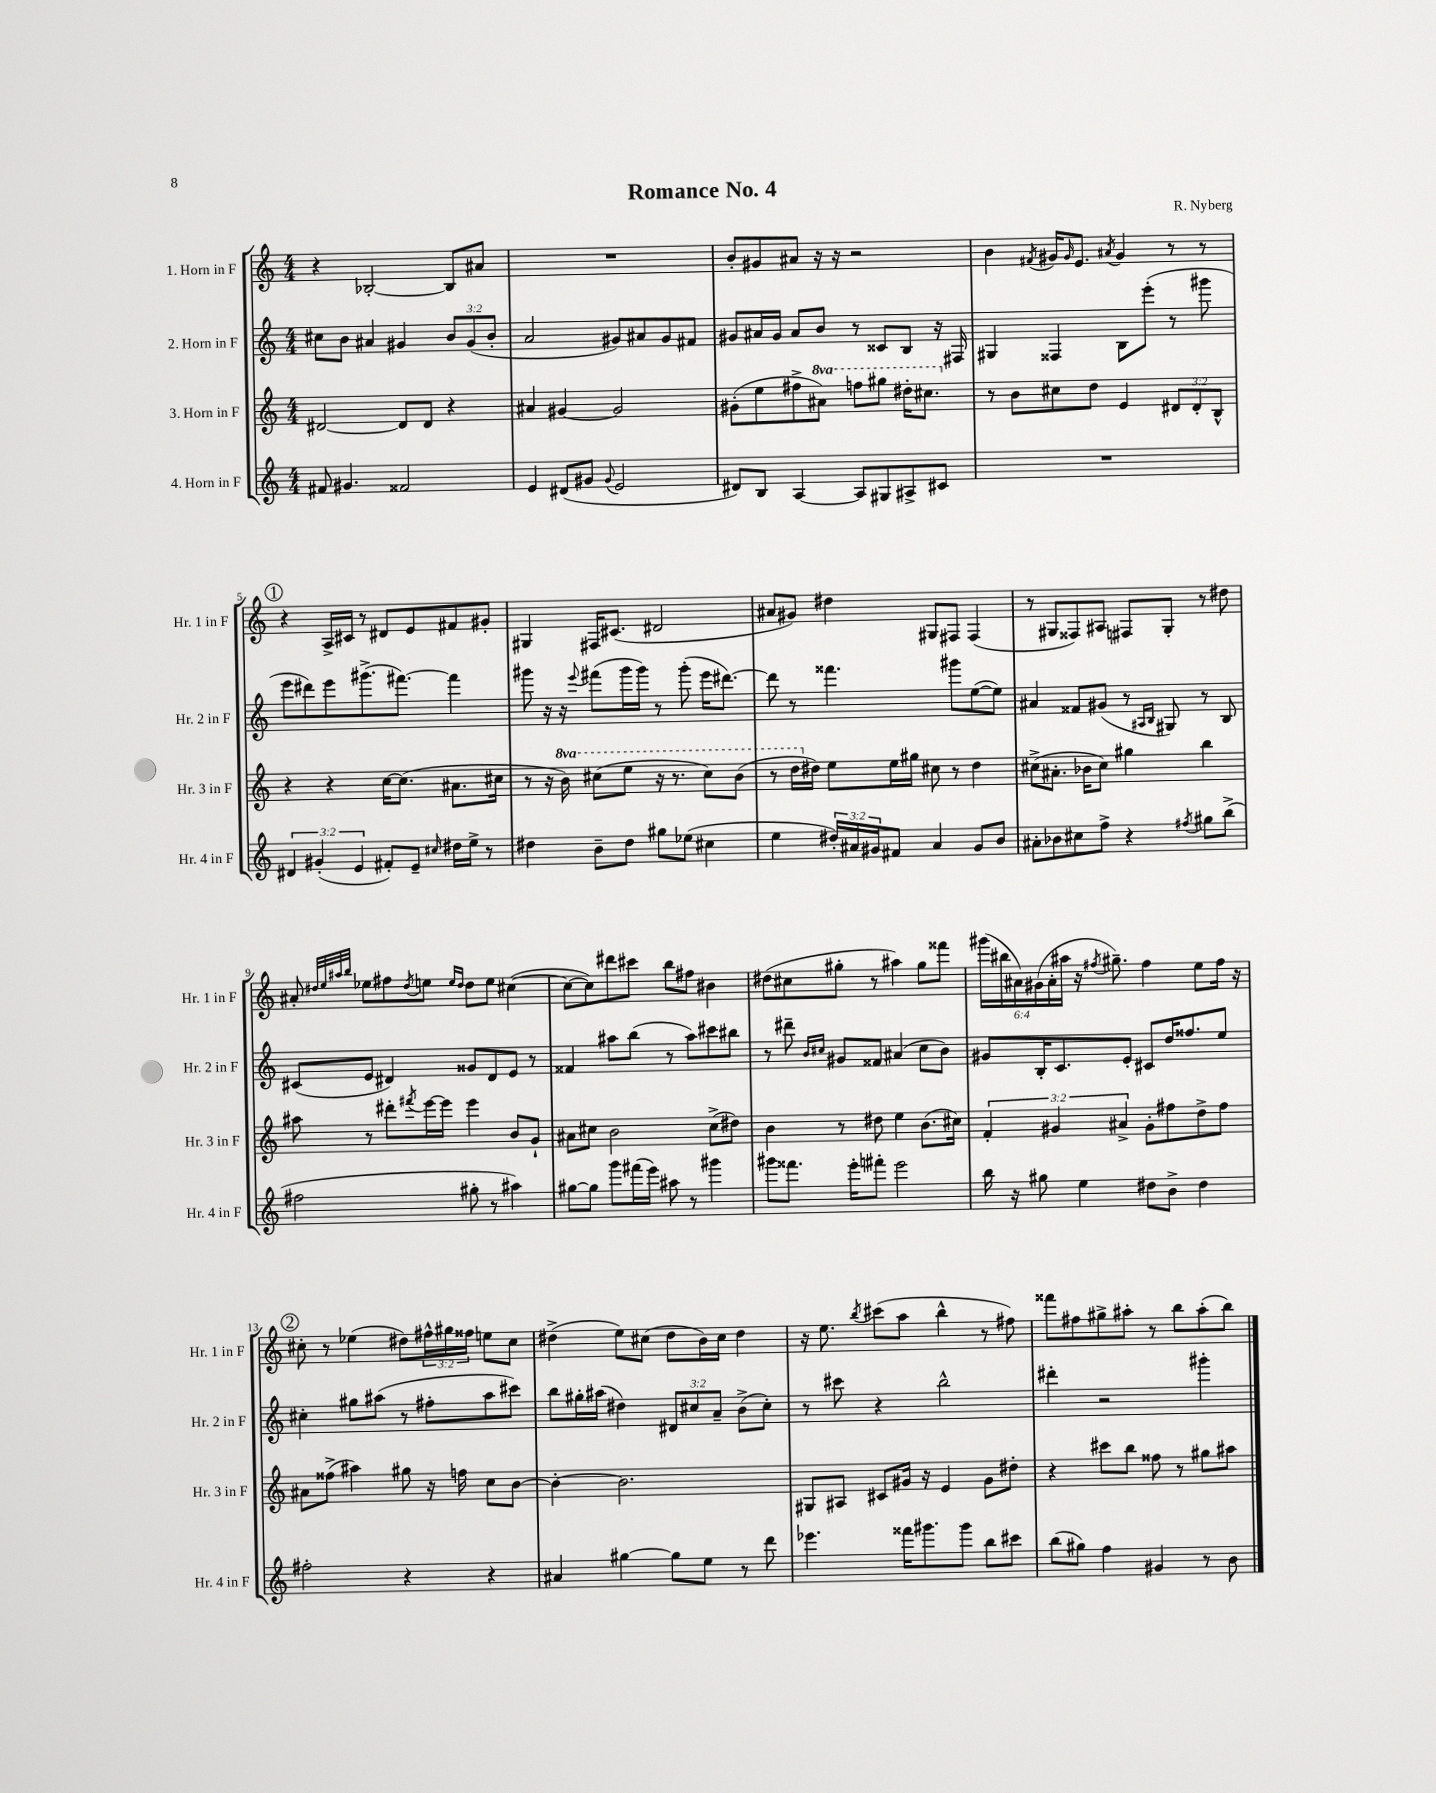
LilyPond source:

\header { title = "Romance No. 4" composer = "R. Nyberg" }
<<
\new StaffGroup <<
\new Staff = "s0" \with { instrumentName = "1. Horn in F" shortInstrumentName = "Hr. 1 in F" } {
    \clef treble \key c \major \numericTimeSignature \time 4/4 \override Staff.TupletNumber.text = #tuplet-number::calc-fraction-text
    r4 bes2~-. bes8 ais'8 |
    R1 |
    b'8-. gis'8 ais'8 r16 r16 r2 |
    b'4 \acciaccatura { fis'8 } gis'16 \grace { gis'16 } e'8. \acciaccatura { ais'8 } gis'4 r8 r8 |
    \mark \markup { \circle "1" } r4 a16-> cis'16 r8 dis'8 e'8 fis'8 gis'8-. |
    gis4 fis16 cis'8.( dis'2 |
    ais'8 gis'8) dis''4 gis8 fis8 fis4( |
    r8 gis8 fisis8) ais8 fis8 gis8-. r8 dis''8 |
    ais'8-. \grace { dis''32 e''32 ais''32 b''32 } ees''8 fis''8 \acciaccatura { dis''8 } e''8 \grace { e''16 dis''16 } dis''8 e''8 cis''4~( |
    cis''8~ cis''8) dis'''8 cis'''8 b''8 fis''8 bis'4 |
    dis''8( cis''8 gis''8-. r8 ais''4) gis''8 fisis'''8 |
    \tuplet 6/4 { gis'''16( bis''16 ais'16) gis'16( ais'16-. ais''16 } r16 \acciaccatura { fis''8 } gis''8.--) fis''4 e''8 fis''16 r16 |
    \mark \markup { \circle "2" } cis''8-. r8 ees''4( dis''8) \tuplet 3/2 { fis''16-^ gis''16 fisis''16 } e''8 cis''8 |
    dis''4->( e''8) cis''8( dis''8 b'16) cis''16 dis''4 |
    r16 e''8. \acciaccatura { b''8 } cis'''8( a''8 b''4-^ r8 fis''8) |
    fisis'''8 fis''8 gis''8-> ais''8-. r8 b''8 ais''8-.( b''8) \bar "|." |
}
\new Staff = "s1" \with { instrumentName = "2. Horn in F" shortInstrumentName = "Hr. 2 in F" } {
    \clef treble \key c \major \numericTimeSignature \time 4/4 \override Staff.TupletNumber.text = #tuplet-number::calc-fraction-text
    cis''8 b'8 ais'4 gis'4 \tuplet 3/2 { b'8 gis'8( b'8-. } |
    a'2 gis'8) ais'8 gis'8 fis'8 |
    gis'8 ais'16 gis'16 ais'8 b'8 r8 cisis'8 b8 r16 fis16 |
    gis4 fisis4 b8 e'''8-.( r8 gis'''8 |
    \mark \markup { \circle "1" } e'''8 dis'''8) e'''8 gis'''8.->( fis'''8.~) fis'''4 |
    gis'''8 r16 r16 \appoggiatura { e'''8 } fis'''8( gis'''16 gis'''16) r8 gis'''8-.( e'''16 dis'''8.~) |
    dis'''8 r8 fisis'''4. gis'''8 e''8~( e''8) |
    ais'4 fisis'8 gis'8( r8 \grace { ais16 b16 } gis8) r8 b8 |
    cis'8( e'8 dis'4) gisis'8 dis'8 e'8 r8 |
    fisis'4 ais''8 b''8( r8 ais''8) cis'''8 bis''8 |
    r8 dis'''8-- \grace { b'16 cis''16 } gis'8 fisis'8 ais'4( cis''8 b'8) |
    gis'8 b16-. c'8. e'8-. cis'8 d''16 fisis''8. e''8 |
    \mark \markup { \circle "2" } cis''4-. gis''8 ais''8( r8 fis''8-. ais''8 cis'''8) |
    b''8 gis''16-. ais''16( dis''4) \tuplet 3/2 { dis'8 cis''8 a'8-- } b'8->( cis''8-.) |
    r8 cis'''8 r4 b''2-^ |
    dis'''4-. r2 gis'''4-. \bar "|." |
}
\new Staff = "s2" \with { instrumentName = "3. Horn in F" shortInstrumentName = "Hr. 3 in F" } {
    \clef treble \key c \major \numericTimeSignature \time 4/4 \override Staff.TupletNumber.text = #tuplet-number::calc-fraction-text \set Staff.ottavationMarkups = #ottavation-simple-ordinals
    dis'2~ dis'8 dis'8 r4 |
    ais'4 gis'4~ gis'2 |
    gis'8-.( e''8 fis''8-> \ottava #1 ais''8) f'''!8 gis'''8 dis'''16-. cis'''8. \ottava #0 |
    r8 b'8 cis''8 d''8 e'4 \tuplet 3/2 { dis'8 dis'8-. b8-^ } |
    \mark \markup { \circle "1" } r4 r4 c''16~ c''8.( ais'8. cis''16 |
    r8 r16 \ottava #1 b''16) cis'''8( e'''8 r16 r8. cis'''8) b''8( |
    r8 d'''16 \ottava #0 dis''16) e''8 e''16 gis''16 cis''8 r8 dis''4 |
    cis''8->( ais'8.-. bes'16 cis''8) gis''4 b''4 |
    ais''8 r8 dis'''8-. \acciaccatura { fis'''8 } e'''16~ e'''16 e'''4 b'8 g'8-! |
    ais'8 cis''8 b'2 cis''8->( dis''8) |
    b'4 r8 dis''8 e''4 b'8.( cis''16) |
    \tuplet 3/2 { f'4-. gis'4 ais'4-> } gis'8-. fis''8 d''8-> fis''8 |
    \mark \markup { \circle "2" } ais'8 fisis''8->( ais''4) gis''8 r16 f''16 c''8 b'8~ |
    b'4~-. b'2. |
    gis8 ais8 cis'8 gis'16 r16 e'4 gis'8 dis''8-. |
    r4 cis'''8 b''8 fisis''8 r8 gis''8 ais''8 \bar "|." |
}
\new Staff = "s3" \with { instrumentName = "4. Horn in F" shortInstrumentName = "Hr. 4 in F" } {
    \clef treble \key c \major \numericTimeSignature \time 4/4 \override Staff.TupletNumber.text = #tuplet-number::calc-fraction-text
    fis'8 gis'4. fisis'2 |
    e'4 dis'8( gis'8 \appoggiatura { gis'8 } e'2 |
    dis'8) b8 a4~ a8 gis8 ais8-> cis'8 |
    R1 |
    \mark \markup { \circle "1" } \tuplet 3/2 { dis'4 gis'4-.( e'4 } fis'8-.) e'8-- \grace { cis''16 } dis''16 e''16-> r8 |
    dis''4 b'8-- dis''8 gis''8 ees''8( cis''4 |
    e''4 \tuplet 3/2 { dis''16-.) ais'16 gis'16 } fis'8 ais'4 gis'8 b'8 |
    ais'8-. bes'8 cis''8 f''8-> r4 \acciaccatura { fis''8 } gis''8 b''8->( |
    fis''2 gis''8-. r8 ais''4) |
    gis''8~ gis''8 g'''8 fis'''16( e'''16) ais''8 r8 gis'''4 |
    gis'''8 fisis'''8. e'''16-. fis'''8-. e'''2 |
    b''16 r16 gis''8 e''4 dis''8 b'8-> dis''4 |
    \mark \markup { \circle "2" } fis''2-. r4 r4 |
    ais'4 gis''4~ gis''8 e''8 r8 d'''8 |
    ees'''4. fisis'''16 gis'''8. gis'''8 b''8 cis'''8 |
    b''8( gis''8) f''4 gis'4 r8 b'8 \bar "|." |
}
>>
>>
